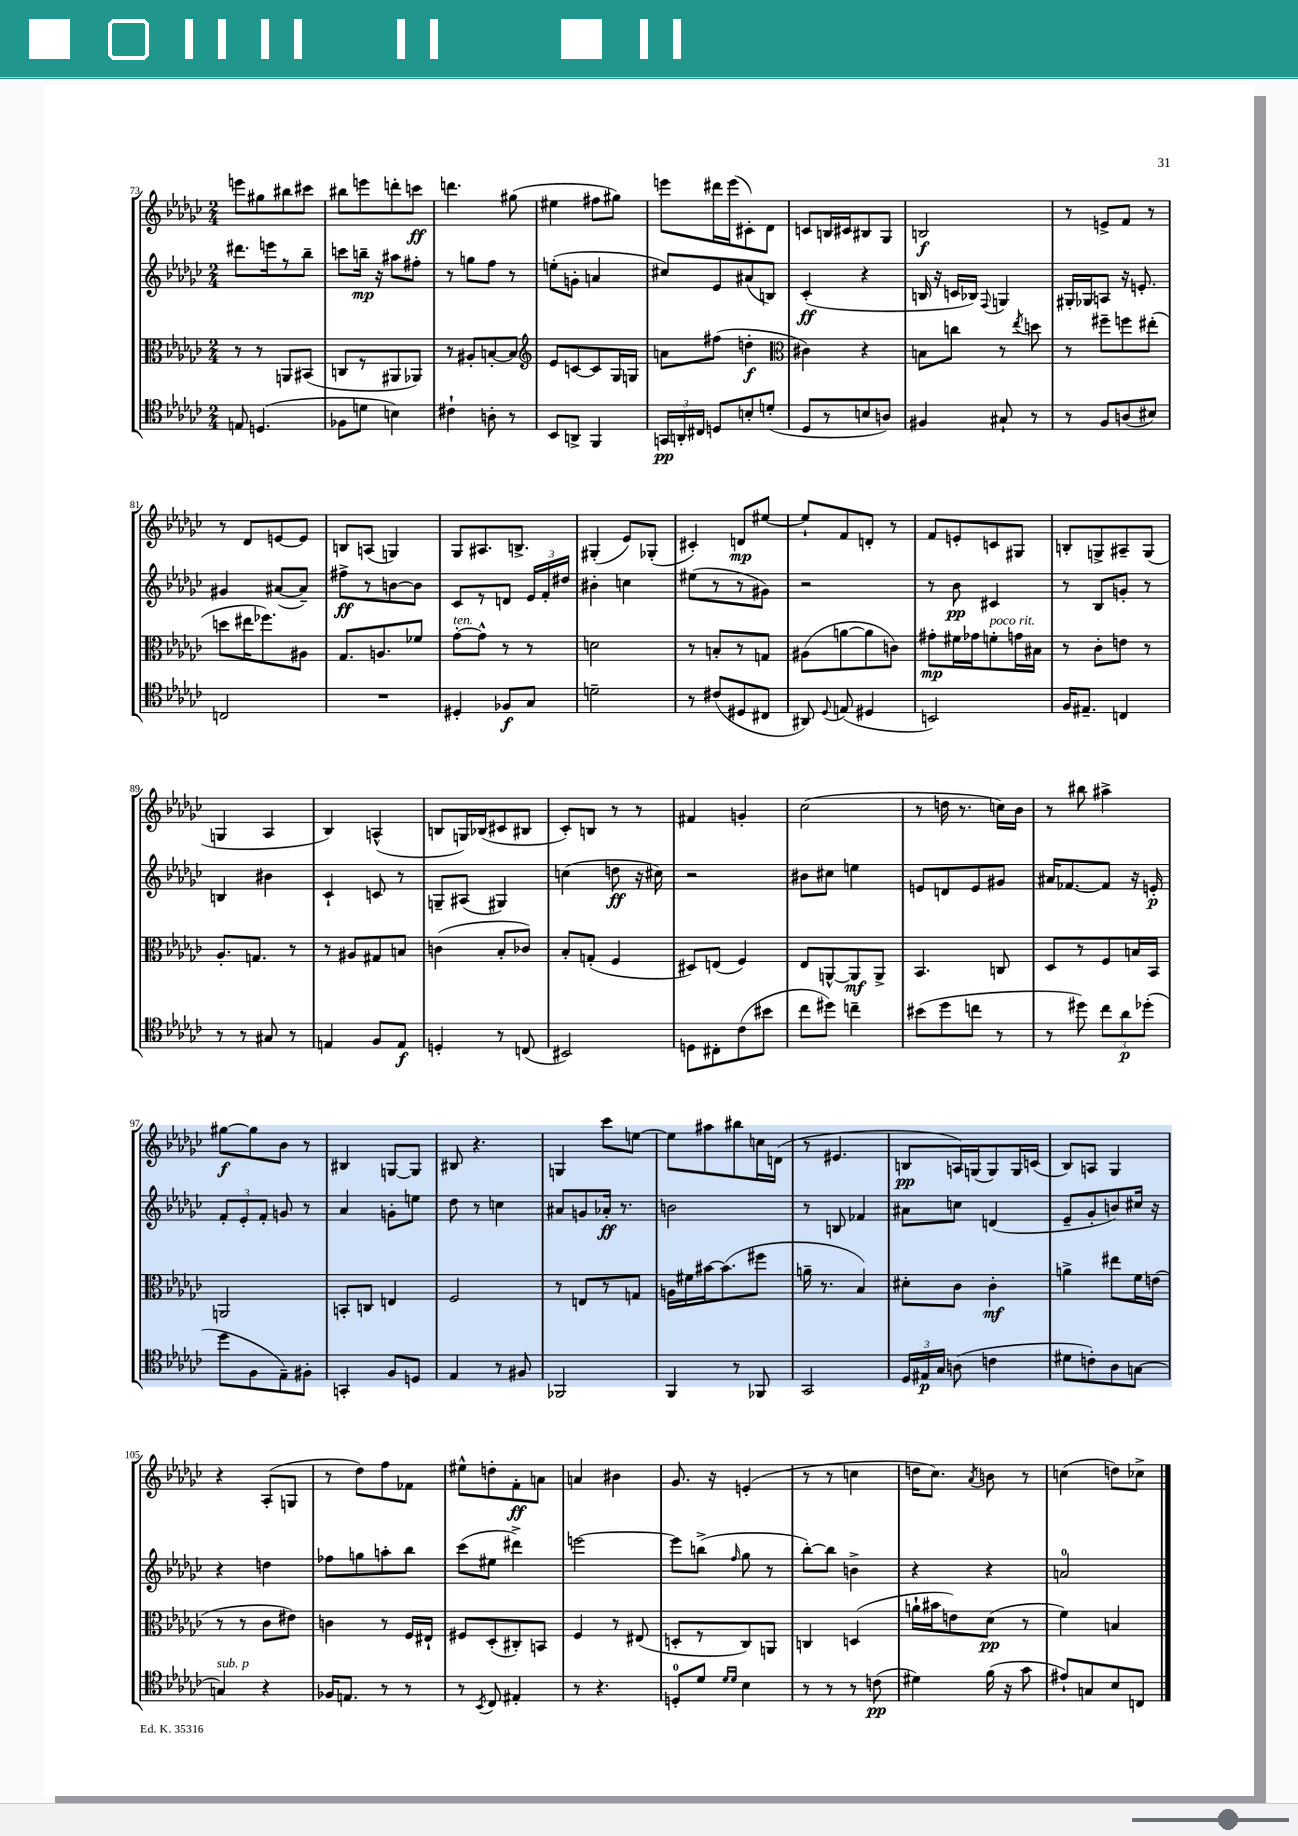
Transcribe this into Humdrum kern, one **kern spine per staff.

**kern	**kern	**kern	**kern
*staff4	*staff3	*staff2	*staff1
*clefC4	*clefC3	*clefG2	*clefG2
*k[b-e-a-d-g-c-]	*k[b-e-a-d-g-c-]	*k[b-e-a-d-g-c-]	*k[b-e-a-d-g-c-]
*M2/4	*M2/4	*M2/4	*M2/4
8E	8r	8.ddd#	8eee
(4.D	8r	.	8gg#
.	.	16eee	.
.	8AA	8r	8bb#
.	(8BB#	8bb-~	8ccc#
=	=	=	=
8F-	8C	8ccc	8bb#
8d	8r	16bb~	8eee
.	.	16r	.
4B)	8AA#	8aa#	8ddd'
.	8AA-)	8ff#'	8ccc
=	=	=	=
4c#`	8r	8r	4.ddd
.	8A#'	8gg	.
8A'	[8B'	8ff	.
8r	8B]	8r	(8gg#
=	=	=	=
*	*clefG2	*	*
8BB-	8e-	(8ee'	4ee#
8AA^	[8c	8g'	.
4FF	8c]	4a	8ff#
.	16G-	.	8gg#)
.	16G	.	.
=	=	=	=
24GG	8a	8cc#)	8eee
24AA'	.	.	.
24C#	.	.	.
8D	(8ff#	8e-	16ddd#
.	.	.	(16eee
8B'	4dd'	(8a#	8c#')
(8d'	.	8B)	8d-
=	=	=	=
*	*clefC3	*	*
8D-	4c#)	(4c-'	8c
8r	.	.	16B
.	.	.	16c#
8B	4r	4r	8B#
8A)	.	.	8G-
=	=	=	=
4F#	8B	16B	2B
.	.	16r	.
.	8cc	16c	.
.	.	16B-)	.
.	.	8qqF	.
8G#`	8r	4G	.
.	8qee-	.	.
8r	8dd	.	.
=	=	=	=
8r	8r	16G#'	8r
.	.	16G-	.
8F	8ff#~	8A	8e^
(8A	8ff	16r	8f
.	.	8.e'	.
8B#)	(8ee#'	.	8r
=	=	=	=
2C	8dd	4g#	8r
.	16ee#	.	8d-
.	8.ff-)	.	.
.	.	([8a#	[8e
.	8A#	8a#~])	8e]
=	=	=	=
2r	8.G-	8ff#^	8B
.	.	8r	(8A
.	8.A	.	.
.	.	[8b	4G)
.	8f-	8b]	.
=	=	=	=
4D#'	[8g-'	8c-	8G-
.	8g-^^]	8r	8.A#
8F-	8r	8d	.
.	.	.	8.B^
8G-	8r	24e-	.
.	.	24f'	.
.	.	24dd#	.
=	=	=	=
2d~	2d	4b#'	(4G#'
.	.	4cc	8e-)
.	.	.	(8G-'
=	=	=	=
8r	8r	(8ee#	4c#')
(8c#	8B'	8r	.
8D#	8r	8r	8d
8C#	8G	8g#)	[8ee#
=	=	=	=
8AA#)	(8A#	2r	8ee#`]
8qqD-	.	.	.
(8E	[8a	.	8f
4D#	8a]	.	8d'
.	8c)	.	8r
=	=	=	=
2BB)	8g#'	8r	8f
.	16f#	8b-	8e'
.	16g-	.	.
.	8f'	4c#	8c
.	16g	.	8G#
.	16B#	.	.
=	=	=	=
16F	8r	8r	8B'
8.E#~	.	.	.
.	8c-'	8B-	8G^
4C	8e	8g'	8A#~
.	8r	8r	(8G
=	=	=	=
8r	8.A-'	4B	4G
8r	.	.	.
.	8.G	.	.
8G#	.	4b#	4A-
8r	8r	.	.
=	=	=	=
4E	8r	4c-`	4B-)
.	8A#	.	.
8F	8G#	8c	(4A^^
8E	8B	8r	.
=	=	=	=
4D'	(4c	8G~	8B
.	.	(8A#	16G)
.	.	.	(16B-
8r	8B-'	4G#)	8c#
(8C	8c-)	.	8B#
=	=	=	=
2BB#)	8B-'	(4cc	8c-')
.	(8G'	.	8B
.	4F	8dd	8r
.	.	16r	8r
.	.	16cc#)	.
=	=	=	=
8D	8D#)	2r	4f#
8C#'	(8E	.	.
(8c-	4F)	.	4g'
8b#	.	.	.
=	=	=	=
8cc-	8E-	8b#	(2cc-
8dd#)	[8AA^^	8cc#	.
4cc~	8AA]	4ee	.
.	8AA^	.	.
=	=	=	=
(8b#	4.BB-	8e	8r
8dd-	.	8d	16dd
.	.	.	8.r
8cc	.	8e	.
8r	8C	8g#	16cc)
.	.	.	16b-
=	=	=	=
8r	8D-	16a#	8r
.	.	[8.f-	.
8dd#)	8r	.	8bb#
12cc-	8F	8f-]	4aa#^
12a-	.	.	.
.	16B	16r	.
(12dd-'	.	.	.
.	16BB-	16e'	.
=	=	=	=
8dd-	2AA	12f'	[8gg#
.	.	12e-'	.
8F	.	.	8gg#]
.	.	12f'	.
8E-~)	.	8g	8b-
8F#'	.	8r	8r
=	=	=	=
4GG'	8BB'	4a-	4B#
.	8C	.	.
8F	4E	8g'	[8G
8D	.	8ee	8G]
=	=	=	=
4E-	2F	8dd-	8B#
.	.	8r	4.r
8r	.	4cc	.
8F#	.	.	.
=	=	=	=
2FF-	8r	8a#	4G
.	8E	8g	.
.	8r	16a-'	8ccc-
.	.	8.r	.
.	8G	.	[8ee
=	=	=	=
4FF	16A	2b	8ee]
.	16f#	.	.
.	[16b#	.	8aa#
.	(8.b#]	.	.
8r	.	.	8bb#
8FF-	8ff#	.	16cc
.	.	.	(16d
=	=	=	=
2GG-	16a~	8r	8r
.	8.r	.	.
.	.	8B	4.e#
.	4B-)	4f-	.
=	=	=	=
24D-	8d#'	8a#	8B
24E#	.	.	.
24G-	.	.	.
(8A	8c-	8cc	16A)
.	.	.	(16G
4c	4c-'	(4d	8G)
.	.	.	16G
.	.	.	(16c
=	=	=	=
8d#	4a^	8e-~	8B-)
8c')	.	8g-'	8A
8A-	8ee#	8b)	4G-
[8G	16f	16cc#	.
.	(16e	16r	.
=	=	=	=
4G]	8r	4r	4r
.	8r	.	.
4r	8c-	4dd	(8A-'
.	8e#)	.	8G
=	=	=	=
16F-	4c	8ff-	8r
8.E	.	.	.
.	.	8gg	8dd-)
8r	8r	8aa'	8ff
8r	16F	8bb-	8f-
.	16E#`	.	.
=	=	=	=
8r	8F#	(8ccc-	8ee#^^
8qBB-	.	.	.
8C-	(8D-'	8ee#	8dd'
4E#'	8C#')	4ddd#^)	8f'
.	8BB	.	8a
=	=	=	=
8r	4F	[2eee	4a
4.r	.	.	.
.	8r	.	4b#
.	(8E#	.	.
=	=	=	=
8D'	8D'	8eee]	8.g-
8d-	8r	(8bb^	.
.	.	.	16r
16qqd-	.	.	.
16qqd-	.	16qqff	.
4B-	8C-)	8gg-	(4e'
.	8AA	8r	.
=	=	=	=
8r	4C	[8bb-')	8r
8r	.	8bb-]	8r
8r	(4D	4b^	4cc
(8c	.	.	.
=	=	=	=
4d#)	16a`	4r	16dd
.	16b#	.	8.cc-)
.	8e)	.	.
.	.	.	8qa-
(16f	(8d-	4r	8b
16r	.	.	.
8g-	8r	.	8r
=	=	=	=
8e#`)	4f)	2a	(4cc
8G	.	.	.
8B-	4B	.	8dd)
8C	.	.	8cc-^
==	==	==	==
*-	*-	*-	*-
